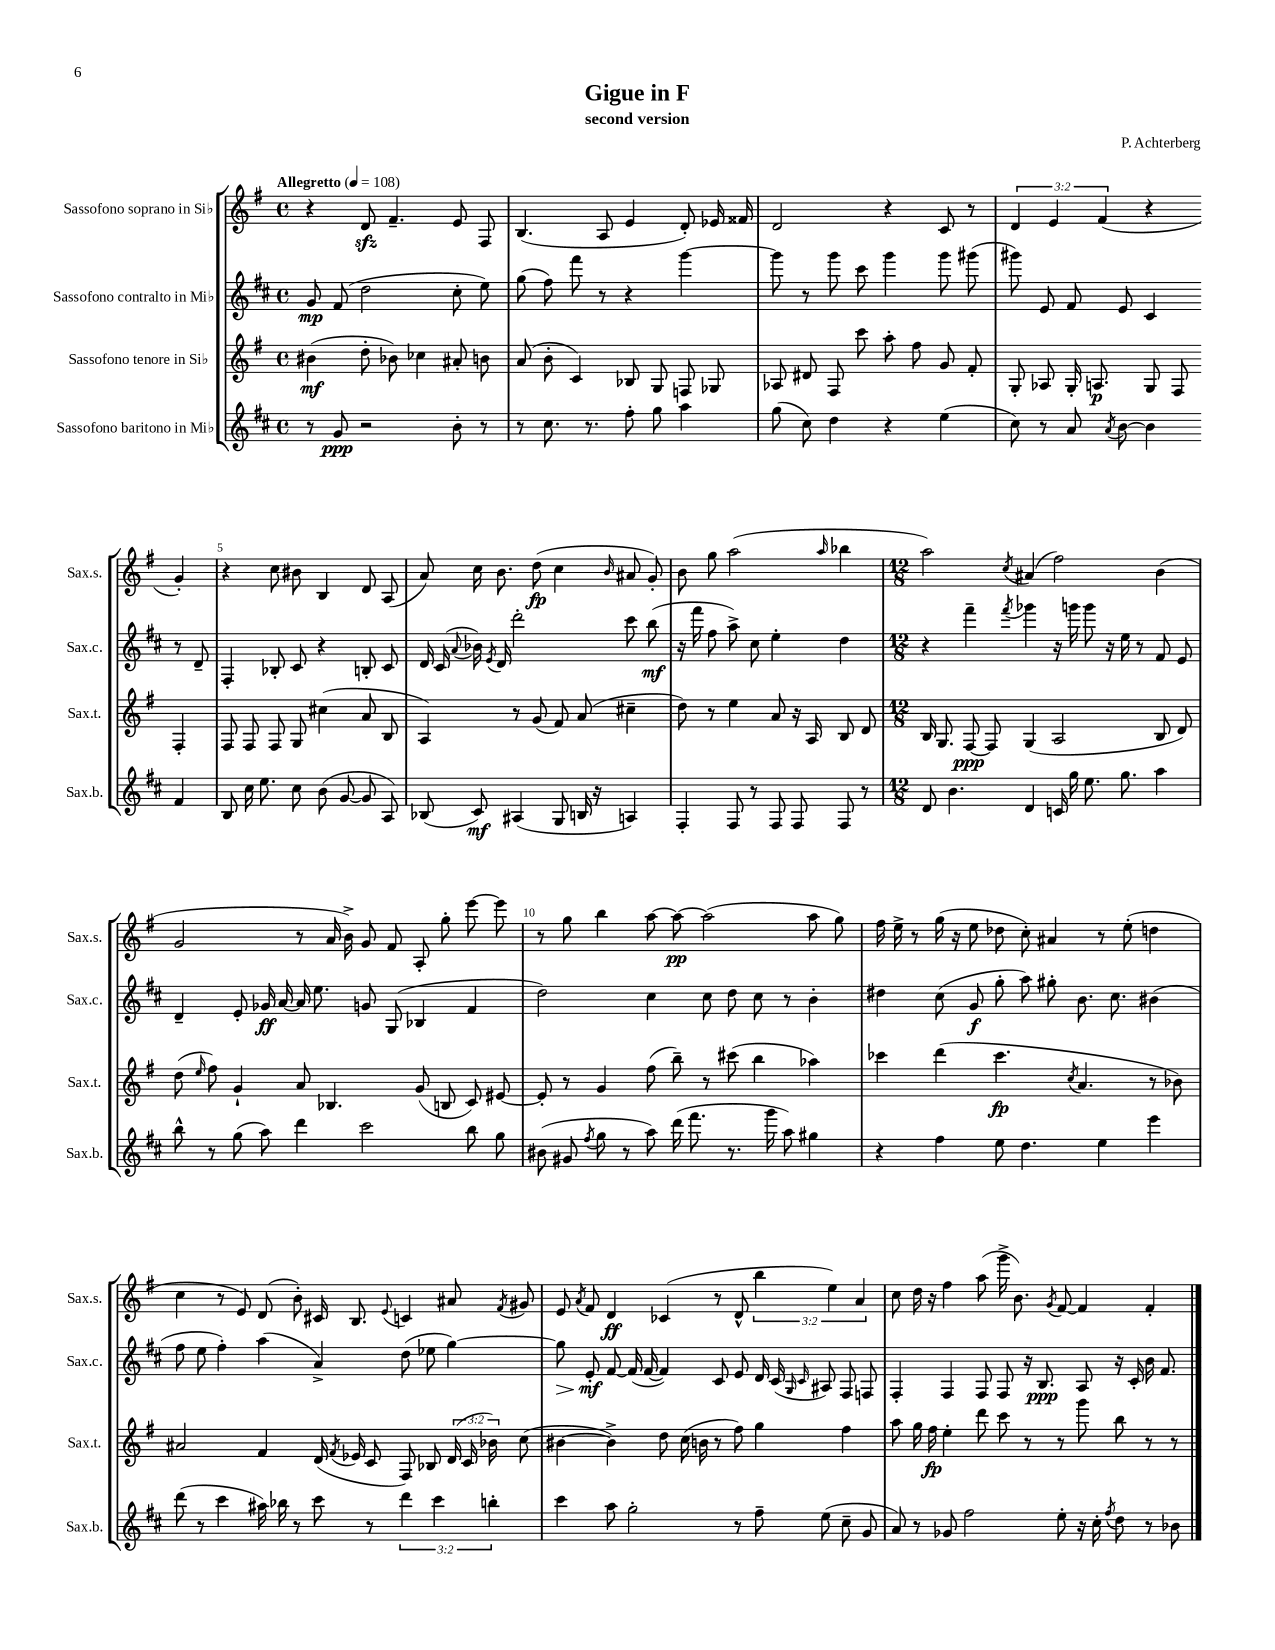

**kern	**kern	**kern	**kern
*staff4	*staff3	*staff2	*staff1
*clefG2	*clefG2	*clefG2	*clefG2
*k[f#c#]	*k[f#]	*k[f#c#]	*k[f#]
*M4/4	*M4/4	*M4/4	*M4/4
*met(c)	*met(c)	*met(c)	*met(c)
*MM108	*MM108	*MM108	*MM108
8r	(4b#	8g	4r
8g	.	(8f#	.
2r	8dd'	2dd	8d
.	8b-)	.	4.f#~
.	4cc-	.	.
8b'	8a#'	8cc#'	8e
8r	8b	8ee)	8F#
=	=	=	=
8r	(8a	(8gg	(4.B
8.cc#	8b'	8ff#)	.
.	4c)	8fff#	.
8.r	.	.	.
.	.	8r	8A
8ff#'	8B-	4r	4e
8gg	8G	.	.
4aa	8F	[4ggg	8d')
.	8G-	.	16e-
.	.	.	16f##
=	=	=	=
(8gg	8A-	8ggg]	2d
8cc#)	8d#	8r	.
4dd	8F#	8ggg	.
.	8ccc	8ccc#	.
4r	8aa'	4ggg	4r
.	8ff#	.	.
(4ee	8g	8ggg	8c
.	8f#'	(8ggg#	8r
=	=	=	=
8cc#)	8G'	8ggg#)	6d
8r	8A-	8e	.
.	.	.	6e
8a	16G'	8f#	.
.	8.A	.	.
.	.	.	(6f#
8qa	.	.	.
[8b	.	8e	.
4b]	8G	4c#	4r
.	8F#	.	.
4f#	4F#'	8r	4g')
.	.	8d~	.
=	=	=	=
8B	8F#	4F#'	4r
16cc#	8F#	.	.
8.ee	.	.	.
.	8F#	8B-'	8cc
8cc#	8G	8c#	8b#
(8b	(4cc#	4r	4B
[8g	.	.	.
8g]	8a	8B'	8d
8A)	8B	8c#	(8A
=	=	=	=
(8B-	4A)	16d	8a)
.	.	(16c#	.
.	.	8qqa	.
8c#)	.	16b-)	16cc
.	.	8qe	.
.	.	16d	8.b
(4A#	8r	2ddd'	.
.	(8g	.	(8dd
8G	8f#)	.	4cc
16B	(8a	.	.
16r	.	.	.
.	.	.	16qqb
4A)	4cc#~	8ccc#	8a#
.	.	(8bb	8g')
=	=	=	=
4F#'	8dd)	16r	8b
.	.	16fff#	.
.	8r	8ff#	8gg
8F#	4ee	8aa^)	(2aa
8r	.	8cc#	.
8F#	8a	4ee'	.
8F#	16r	.	.
.	16A	.	.
.	.	.	16qqaa
8F#	8B	4dd	4bb-
8r	8d	.	.
=	=	=	=
*M12/8	*M12/8	*M12/8	*M12/8
8d	16B	4r	2aa)
.	8.G	.	.
4.b	.	.	.
.	[8F#	4fff#~	.
.	8F#]	.	.
.	.	8qfff#	8qcc
4d	(4G	4ggg-	(4a#
16c	2A	16r	2ff#)
16gg	.	16ggg	.
8.ee	.	8ggg	.
.	.	16r	.
8.gg	.	16ee	.
.	.	8r	.
4aa	8B	8f#	(4b
.	8d)	8e	.
=	=	=	=
8bb^^	(8dd	4d~	2g
.	16qqee	.	.
8r	8ff#)	.	.
(8gg	4g`	8e'	.
8aa)	.	16g-	.
.	.	[16a	.
4ddd	8a	16a]	8r
.	.	8.ee	.
.	4.B-	.	16a
.	.	.	16b^)
2ccc#	.	8g	8g
.	.	(8G	8f#
.	(8g	4B-	8A'
.	8B	.	8gg'
8bb	8c)	4f#	[8eee
8gg	[8e#	.	8eee]
=	=	=	=
(8b#	8e#']	2dd)	8r
8g#	8r	.	8gg
8qff#	.	.	.
8gg	4g	.	4bb
8r	.	.	.
8aa)	(8ff#	4cc#	[8aa
(16ddd	8bb~)	.	8aa_
8.fff#	.	.	.
.	8r	8cc#	(2aa]
8.r	(8ccc#	8dd	.
.	4bb	8cc#	.
16ggg	.	.	.
8aa)	.	8r	.
4gg#	4aa-)	4b'	8aa
.	.	.	8gg)
=	=	=	=
4r	4ccc-	4dd#	16ff#
.	.	.	16ee^
.	.	.	8r
4ff#	(4ddd	(8cc#	(16gg
.	.	.	16r
.	.	8g	8ee
8ee	4.ccc-	8gg'	8dd-
4.dd	.	8aa)	8cc')
.	.	8gg#'	4a#
.	8qcc	.	.
.	4.a	8.b	.
4ee	.	.	8r
.	.	8.cc#	.
.	.	.	(8ee'
4eee	8r	(4b#	4dd
.	8b-)	.	.
=	=	=	=
(8ddd	2a#	8ff#	4cc
8r	.	8ee	.
4ccc#	.	4ff#')	8r
.	.	.	8e)
16aa#)	4f#	(4aa	(8d
16bb-	.	.	.
8r	.	.	8b')
8ccc#	(16d	4a^)	16c#
.	8qf#	.	.
.	16e-	.	8.B
8r	8c	.	.
.	.	.	8qqe
6ddd	8F#)	(8dd	4c
.	8B-	8ee-	.
6ccc#	.	.	.
.	(24d	[4gg)	8a#
.	24c	.	.
6bb'	24b-)	.	.
.	.	.	8qf#
.	(8cc	.	8g#
=	=	=	=
4ccc#	[4b#	8gg]	8e
.	.	.	8qa
.	.	8e'	8f#
8aa	4b#^])	[8f#	4d
2gg'	.	(16f#]	.
.	.	[16f#	.
.	8dd	4f#])	(4c-
.	(16cc	.	.
.	16b	.	.
.	8r	8c#	8r
8r	8ff#)	8e	8d^^
8ff#~	4gg	16d	6bb
.	.	(16c#	.
.	.	16qqG	.
.	.	16qqc#	.
(8ee	.	8A#)	.
.	.	.	6ee)
8cc#~	4ff#	8F#	.
.	.	.	6a
8g	.	8F	.
=	=	=	=
8a)	8aa	4F#'	8cc
8r	16gg	.	16dd
.	16ff#	.	16r
8g-	4ee'	4F#	4ff#
2ff#	.	.	.
.	8ddd	8F#	(8aa
.	8ccc	8F#	16ggg^
.	.	.	8.b)
.	8r	16r	.
.	.	8.B	.
.	.	.	8qg
8ee'	8r	.	[8f#
16r	8ggg	8A	4f#]
16cc#'	.	.	.
8qff#	.	.	.
8dd	8bb	16r	.
.	.	16c#'	.
8r	8r	16b	4f#'
.	.	8.f#	.
8b-	8r	.	.
==	==	==	==
*-	*-	*-	*-
